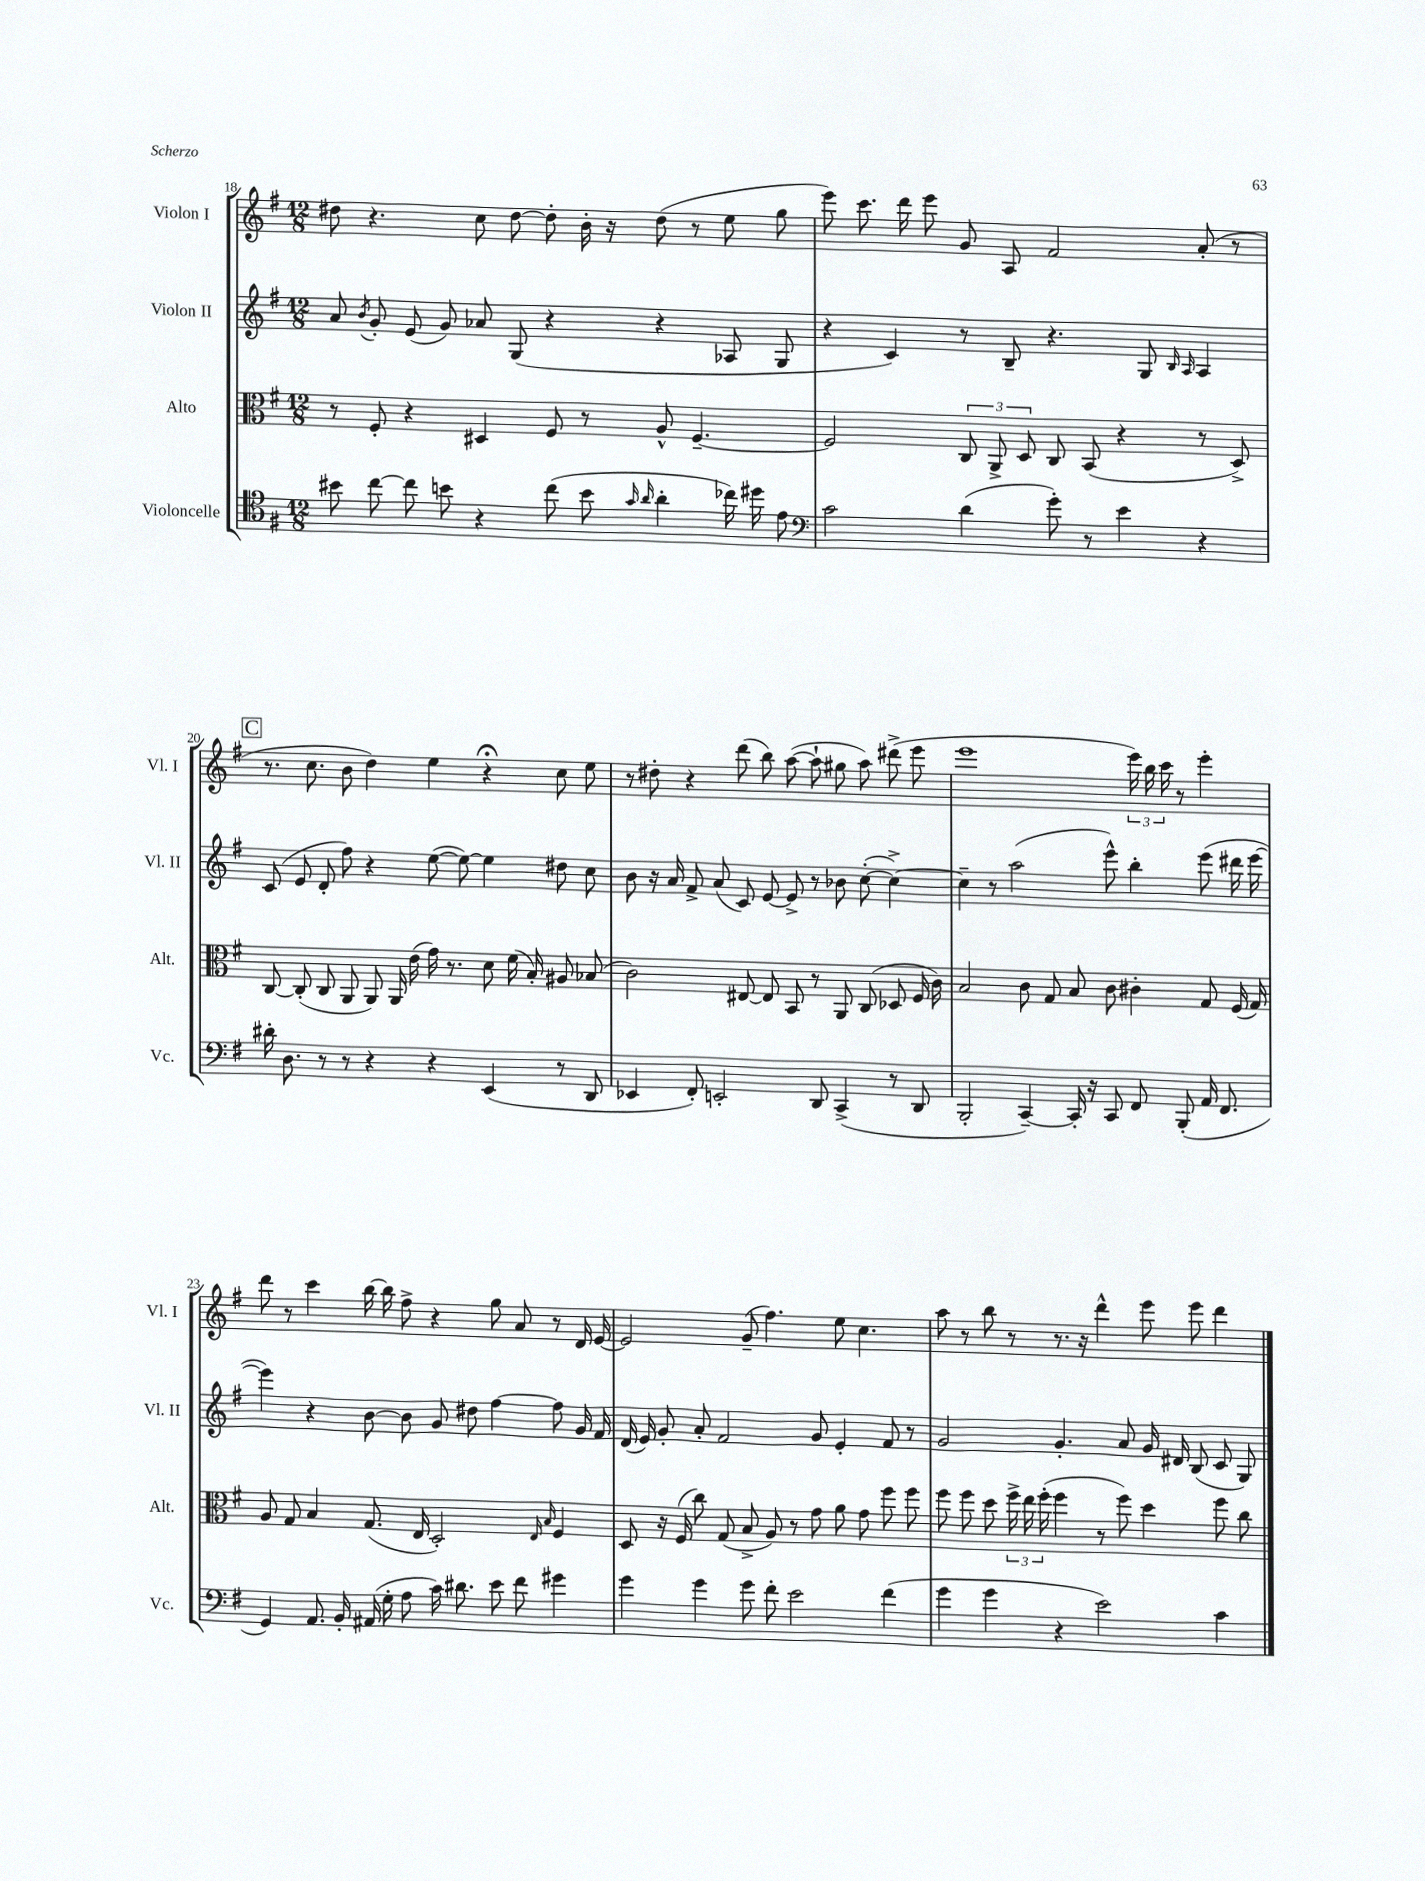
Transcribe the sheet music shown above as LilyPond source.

<<
\new StaffGroup <<
\new Staff = "s0" \with { instrumentName = "Violon I" shortInstrumentName = "Vl. I" } {
    \clef treble \key g \major \numericTimeSignature \time 12/8
    \autoBeamOff dis''8 r4. c''8 dis''8~ dis''8-. b'16-. r16 dis''8( r8 e''8 g''8 |
    e'''8) c'''8. d'''16 e'''8 g'8 a8 fis'2 a'8-.( r8 |
    \mark \markup { \box "C" } r8. c''8. b'8 d''4) e''4 r4\fermata c''8 e''8 |
    r8 dis''8-. r4 d'''8( b''8) a''8~( a''8-! gis''8 a''8) dis'''8->( e'''8 |
    e'''1 \tuplet 3/2 { e'''16) b''16 c'''16 } r8 e'''4-. |
    d'''8 r8 c'''4 b''16~ b''16 fis''8-> r4 g''8 a'8 r8 d'16 e'16~ |
    e'2 g'8--( fis''4.) e''8 c''4. |
    a''8 r8 b''8 r8 r8. r16 d'''4-^ e'''8 e'''8 d'''4 \bar "|." |
}
\new Staff = "s1" \with { instrumentName = "Violon II" shortInstrumentName = "Vl. II" } {
    \clef treble \key g \major \numericTimeSignature \time 12/8
    \autoBeamOff a'8 \acciaccatura { b'8 } g'8-. e'8( g'8) aes'8 g8( r4 r4 aes8 g8 |
    r4 c'4) r8 b8-- r4. g8 \grace { b16 a16 } a4 |
    \mark \markup { \box "C" } c'8( e'8 d'8-. fis''8) r4 e''8~( e''8~) e''4 dis''8 c''8 |
    b'8 r16 a'16 fis'8-> a'8( c'8) e'8~ e'8-> r8 bes'8 c''8~-.( c''4~->) |
    c''4-- r8 a''2( e'''8-^) b''4-. e'''8( dis'''16 e'''16~ |
    e'''4) r4 b'8~ b'8 g'8 dis''8 fis''4~ fis''8 g'16 fis'16 |
    d'16( e'16) g'8-. a'8-. fis'2 g'8 e'4-. fis'8 r8 |
    g'2 g'4.-. a'8 g'16 dis'16 b8( c'8 g8) \bar "|." |
}
\new Staff = "s2" \with { instrumentName = "Alto" shortInstrumentName = "Alt." } {
    \clef alto \key g \major \numericTimeSignature \time 12/8
    \autoBeamOff r8 fis8-. r4 dis4 fis8 r8 a8-^ fis4.~-- |
    fis2 \tuplet 3/2 { c8 a,8-> d8 } c8 b,8( r4 r8 d8->) |
    \mark \markup { \box "C" } c8~ c8-.( c8 a,8 a,8) a,16 e'16( g'16) r8. d'8 fis'16( b16-.) ais8 bes8( |
    c'2) eis8~ eis8 b,8 r8 a,8 c8( des8 fis16 c'16) |
    b2 c'8 g8 b8 c'8 cis'4-. g8 fis16( g16) |
    a8 g8 b4 g8.( e16 d2-.) \grace { e16 b16 } fis4 |
    d8 r16 fis16( c''8) g8( b8-> a8) r8 g'8 a'8 g'8 fis''8 fis''8 |
    fis''8 fis''8 d''8 \tuplet 3/2 { fis''16-> e''16 fis''16-.( } fis''4 r8 fis''8) d''4 fis''8 c''8 \bar "|." |
}
\new Staff = "s3" \with { instrumentName = "Violoncelle" shortInstrumentName = "Vc." } {
    \clef tenor \key g \major \numericTimeSignature \time 12/8
    \autoBeamOff bis'8 c''8~ c''8 b'8 r4 c''8( b'8 \grace { g'16 a'16 } a'4-. ces''16) dis''16 e'8 |
    \clef bass c'2 d'4( g'8-.) r8 e'4 r4 |
    \mark \markup { \box "C" } dis'16-. d8. r8 r8 r4 r4 e,4( r8 d,8 |
    ees,4 fis,8-.) e,2-. d,8 c,4->( r8 d,8 |
    b,,2-. c,4~--) c,16-. r16 c,8 fis,8 b,,8-.( a,16 fis,8. |
    g,4) a,8. b,16-. ais,16( g16-. a8 c'16) dis'8. e'8 fis'8 gis'4 |
    g'4 g'4 g'8 fis'8-. e'2 fis'4( |
    g'4 g'4 r4 e'2) c'4 \bar "|." |
}
>>
>>
\layout { \context { \Score currentBarNumber = #18 } }
